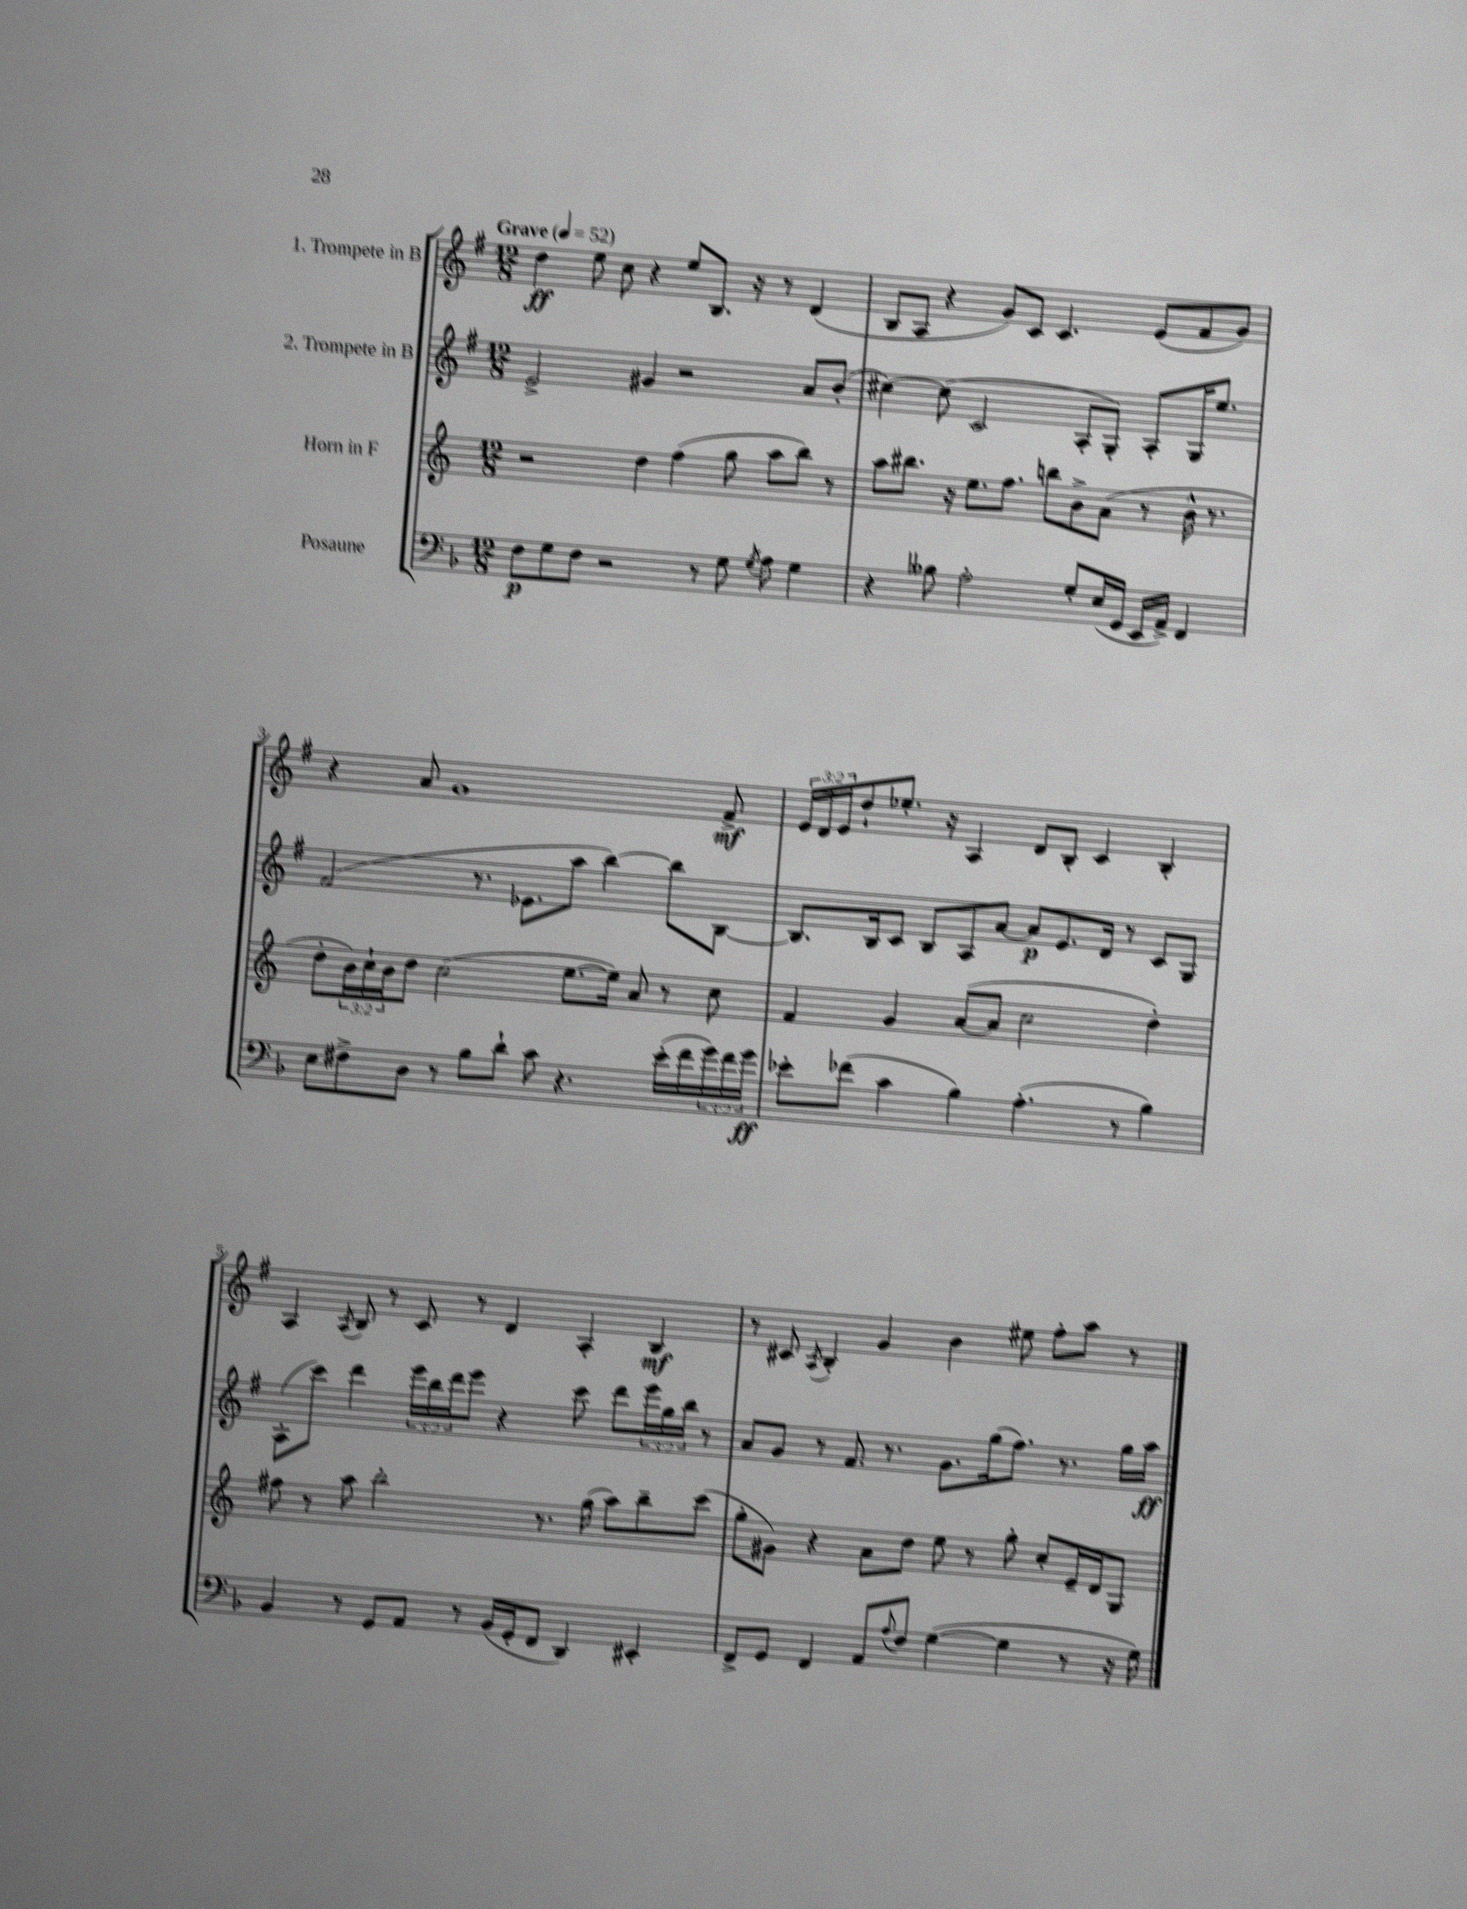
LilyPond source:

<<
\new StaffGroup <<
\new Staff = "s0" \with { instrumentName = "1. Trompete in B" } {
    \clef treble \key g \major \numericTimeSignature \time 12/8 \override Staff.TupletNumber.text = #tuplet-number::calc-fraction-text \tempo "Grave" 4 = 52
    d''4\ff e''8 c''8 r4 e''8 b8. r16 r8 d'4( |
    b8 a8 r4 g'8) c'8 c'4. e'8( fis'8 g'8) |
    r4 a'8 g'1 fis'8->\mf |
    \tuplet 3/2 { e'16 d'16 e'16 } d''8-! ees''8.-. r16 a4 d'8 b8-. c'4 b4-. |
    a4 \acciaccatura { a8 } b8 r8 c'8 r8 d'4 a4-. b4\mf |
    r8 cis'8 \acciaccatura { a8 } b4-. g'4 b'4 eis''8 fis''8-. a''8 r8 \bar "|." |
}
\new Staff = "s1" \with { instrumentName = "2. Trompete in B" } {
    \clef treble \key g \major \numericTimeSignature \time 12/8 \override Staff.TupletNumber.text = #tuplet-number::calc-fraction-text
    e'2-> gis'4 r2 a'8 b'8-.( |
    cis''4~) cis''8( c'2 a8-. g8-.) a8-. g16 e''8. |
    fis'2( r8. ees'8. a''8 b''4~) b''8 b8~ |
    b8. b16 c'8 b8 a8 a'8~ a'8\p e'8. d'16 r8 c'8 g8 |
    a8-.( c'''8) d'''4 \tuplet 3/2 { e'''16 b''16 d'''16 } e'''8 r4 c'''8 d'''8 \tuplet 3/2 { e'''16 g''16 b''16 } r8 |
    a'8 g'8 r8 fis'8. r8. g'8. g''16( fis''8.) r8. g''16 a''16\ff \bar "|." |
}
\new Staff = "s2" \with { instrumentName = "Horn in F" } {
    \clef treble \key c \major \numericTimeSignature \time 12/8 \override Staff.TupletNumber.text = #tuplet-number::calc-fraction-text
    r2 d''4 f''4( g''8 a''8 b''8) r8 |
    a''8 bis''8. r16 e''8. f''8. b''8 b'8-> a'8( r8 b'16-^ r8. |
    d''8-. \tuplet 3/2 { b'16) c''16-! b'16 } d''8 c''2( e''8.~ e''16) a'8 r8 c''8 |
    f'4 g'4 a'8~( a'8 c''2 d''4-.) |
    fis''8 r8 a''8 b''2-. r8. g''16( a''8) b''8-- c'''8( |
    g''8-. gis'8) r4 a'8 d''8 e''8 r8 g''8-. c''8-. e'16-- d'16 g8 \bar "|." |
}
\new Staff = "s3" \with { instrumentName = "Posaune" } {
    \clef bass \key f \major \numericTimeSignature \time 12/8 \override Staff.TupletNumber.text = #tuplet-number::calc-fraction-text
    f8\p g8 f8 r2 r8 g8 \acciaccatura { g8 } a8 g4 |
    r4 beses8 a2-. g8-. e16( g,16 e,16 a,16->) f,4 |
    e8 fis8-> d8 r8 bes8 d'8-! c'8 r4. e'16-.( f'16 \tuplet 3/2 { g'16) f'16 g'16\ff } |
    ees'8-. fes'8( c'4 bes4) a4.-.( r8 bes4) |
    bes,4 r8 g,8 a,8 r8 bes,16( g,16-. f,8 d,4) eis,4-. |
    f,8-> g,8 f,4 a,8 \appoggiatura { a8 } f8 g4~( g4 r8 r16 g16) \bar "|." |
}
>>
>>
